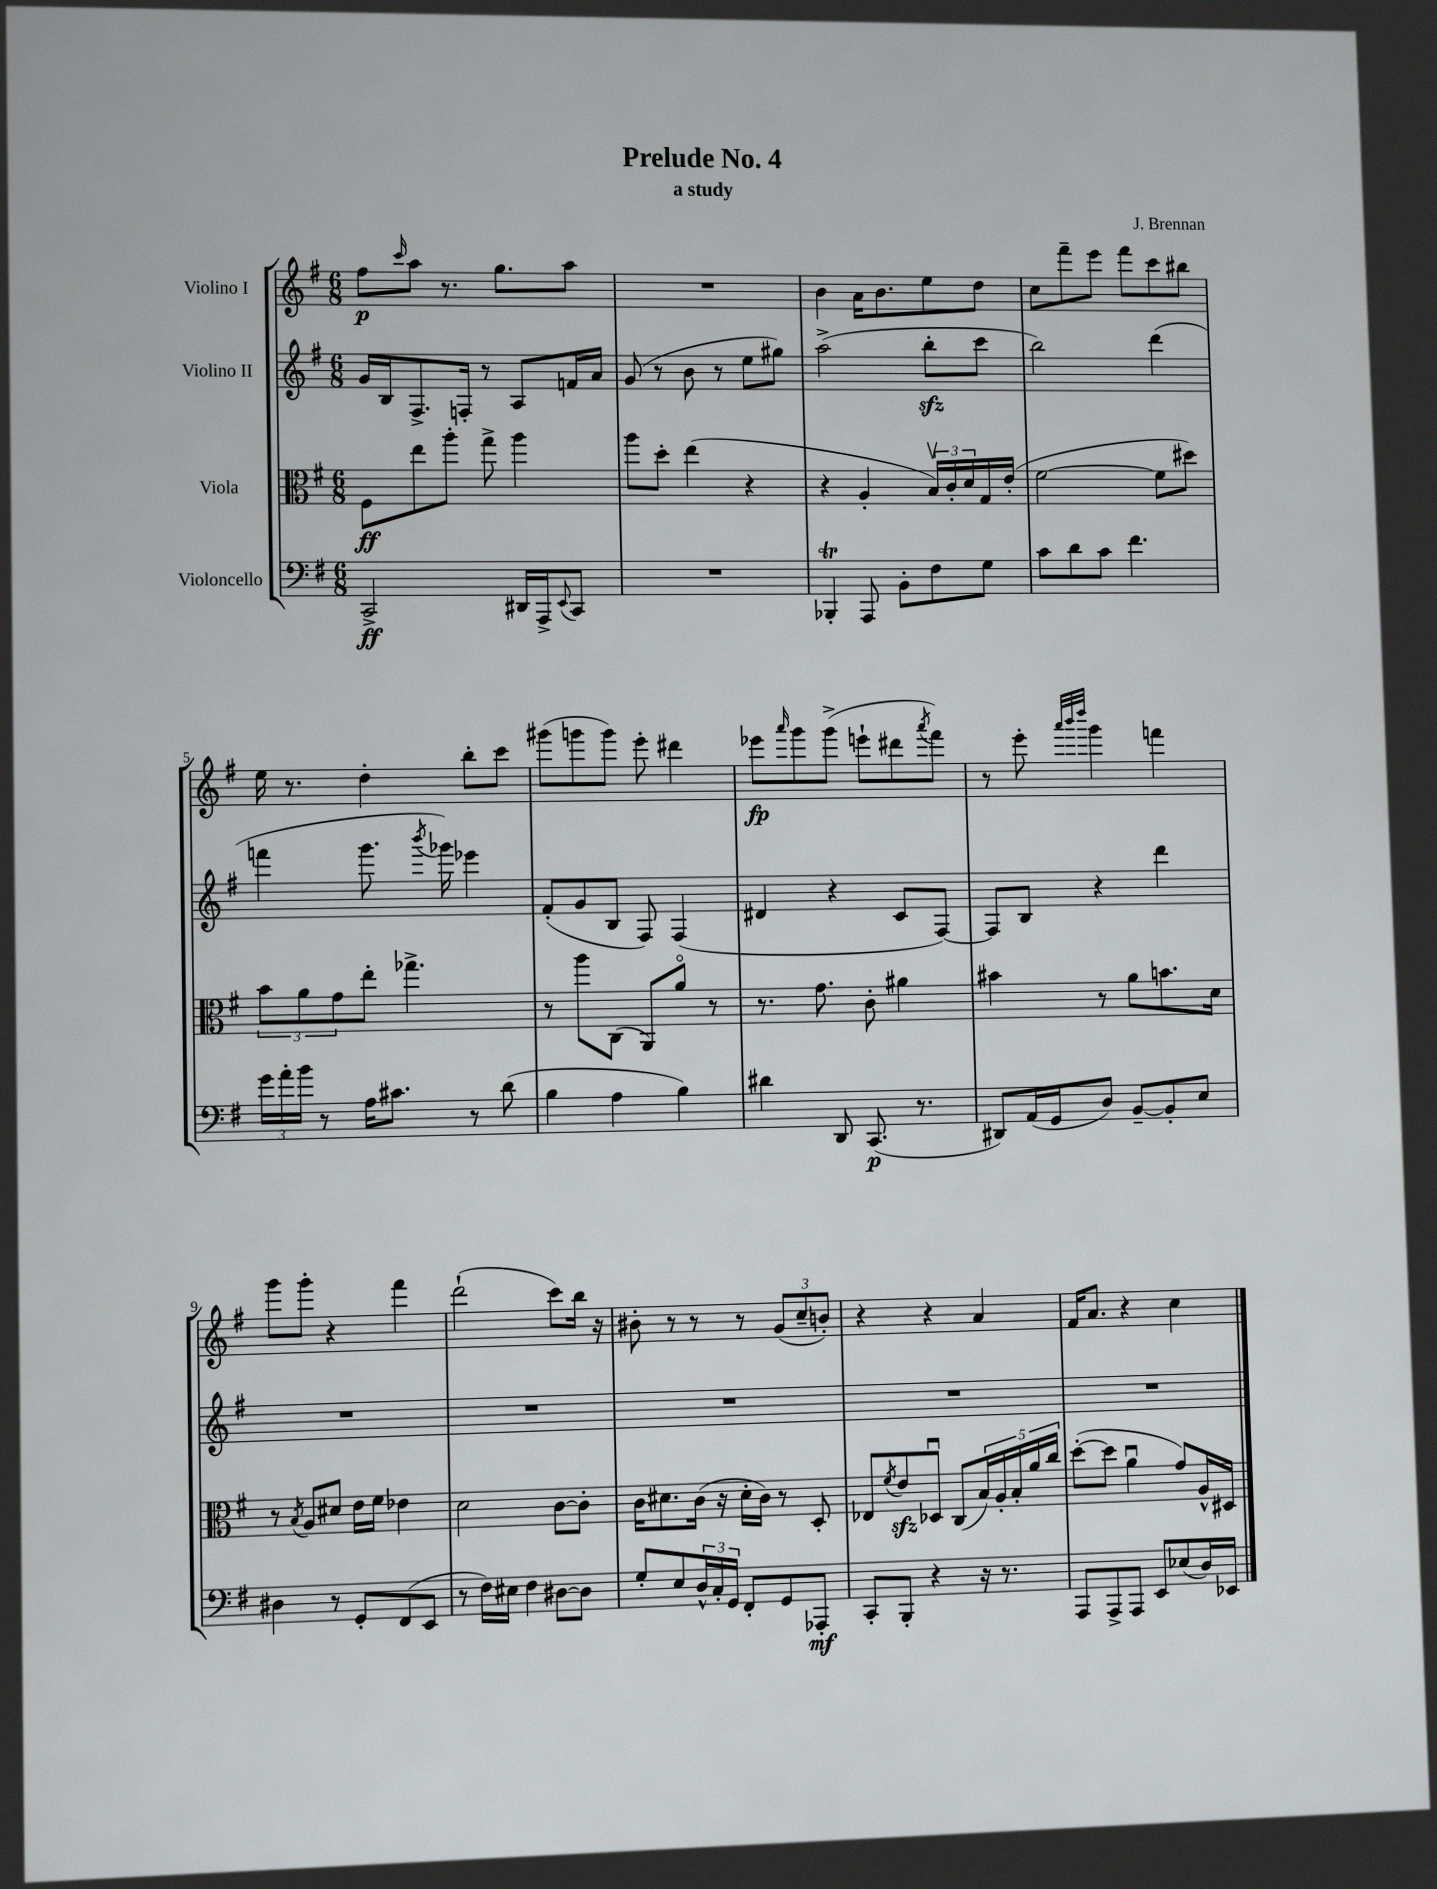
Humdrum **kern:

**kern	**kern	**kern	**kern
*staff4	*staff3	*staff2	*staff1
*clefF4	*clefC3	*clefG2	*clefG2
*k[f#]	*k[f#]	*k[f#]	*k[f#]
*M6/8	*M6/8	*M6/8	*M6/8
2CC^/	8F#\L	16g/LL	8ff#\L
.	.	16B/J	.
.	.	.	16qqccc/
.	8ee\	8.F#^/	8aa\J
.	8aa'\J	.	8.r
.	.	16F'/Jk	.
.	8gg^\	8r	.
.	.	.	8.gg\L
16DD#/LL	4aa\	8A/L	.
16AAA^/J	.	.	.
8qqEE/	.	.	.
8CC/J	.	16f/L	8aa\J
.	.	16a/JJ	.
=	=	=	=
2.r	8aa\L	(8g/	2.r
.	8dd'\J	8r	.
.	(4ee\	8b\	.
.	.	8r	.
.	4r	8ee\L	.
.	.	8gg#\J)	.
=	=	=	=
4BBB-'/	4r	(2aa^\	4b\
8AAA/	4A'/	.	16a\LK
.	.	.	8.b\
8BB'\L	.	.	.
8F#\	24Bv/LL)	8bb'\L	8ee\
.	24c'/	.	.
.	24d/	.	.
8G\J	16G/	8ccc\J	8dd\J
.	(16e'/JJ	.	.
=	=	=	=
8c\L	[2f#\	2bb\)	8cc\L
8d\	.	.	8fff#~\
8c\J	.	.	8eee\J
4.f#\	.	.	8fff#\L
.	8f#\]L	(4ddd\	8ccc\
.	8dd#\J)	.	8bb#\J
=	=	=	=
24g\LL	12b\L	4fff\	16ee\
24a'\	.	.	.
.	.	.	8.r
24b\JJ	12a\	.	.
8r	.	.	.
.	12g\	.	.
16A\LK	8ee'\J	8.ggg\	4dd'\
8.c#\J	.	.	.
.	4.gg-^\	.	.
.	.	8qbbb/	.
.	.	16ggg-\)	.
8r	.	4eee-\	8bb'\L
(8d\	.	.	8ccc\J
=	=	=	=
4B\	8r	(8f#'/L	(8ggg#\L
.	8aa\L	8g/	8ggg\
4A\	(8C\J	8B/J	8ggg\J)
.	8AA/L)	8F#/)	8eee'\
4B\)	8ao/J	(4F#/	4ddd#\
.	8r	.	.
=	=	=	=
4d#\	8.r	4d#/	8eee-\L
.	.	.	16qqaaa/
.	.	.	8ggg\
.	8.g\	.	.
8DD/	.	4r	(8ggg^\J
(8.CC/	8c'\	.	8eee`\L
.	4a#\	8c/L	8ddd#\
8.r	.	.	.
.	.	.	8qaaa/
.	.	[8F#/J)	8fff#\J)
=	=	=	=
8DD#/L)	4b#\	8F#/]L	8r
(16AA/L	.	8B/J	8eee'\
16GG/J	.	.	.
.	.	.	32qqaaa/LLL
.	.	.	32qqbbb/
.	.	.	32qqdddd/JJJ
8D/J)	8r	4r	4ggg\
[8BB~/L	8a\L	.	.
8BB'/]	8.b\	4ddd\	4fff\
8E/J	.	.	.
.	16d\Jk	.	.
=	=	=	=
4D#\	8r	2.r	8ggg\L
.	8qB/	.	.
.	8A/L	.	8ggg'\J
8r	8d#/J	.	4r
8GG'/L	16e\LL	.	.
.	16f#\JJ	.	.
(8FF#/	4e-\	.	4fff#\
8EE/J	.	.	.
=	=	=	=
8r	2d\	2.r	(2ddd`\
16F#\LL)	.	.	.
16E#\JJ	.	.	.
4F#\	.	.	.
[8D#\L	[8c\L	.	8ccc\L)
8D#\]J	8c'\]J	.	16bb\Jk
.	.	.	16r
=	=	=	=
8G'/L	16c\LK	2.r	8b#'\
.	8.d#\	.	.
8E/	.	.	8r
24D^^/L	(16c\Jk	.	8r
24C'/	.	.	.
.	16r	.	.
24GG/JJ	.	.	.
8FF#'/L	16d#'\LL	.	8r
.	16c\JJ)	.	.
8GG/	8r	.	(12g/L
.	.	.	12cc~/
8AAA-'/J	8D'/	.	.
.	.	.	12b'/J)
=	=	=	=
8CC'/L	8E-/L	2.r	4r
.	8qf#/	.	.
8BBB'/J	8e/	.	.
4r	8D-u/J	.	4r
.	(8C/L	.	.
16r	20B/L)	.	4a/
.	20A'/	.	.
8.r	.	.	.
.	20B'/	.	.
.	20a/	.	.
.	20cc/JJ	.	.
=	=	=	=
8AAA/L	([8dd'\L	2.r	16f#/LK
.	.	.	8.a/J
8AAA^/	8dd\]J	.	.
8AAA/J	4au\	.	4r
8EE/L	.	.	.
(8E-/	8g/L)	.	4cc\
16D/L)	16A^^/L	.	.
16EE-/JJ	16D#/JJ	.	.
==	==	==	==
*-	*-	*-	*-
